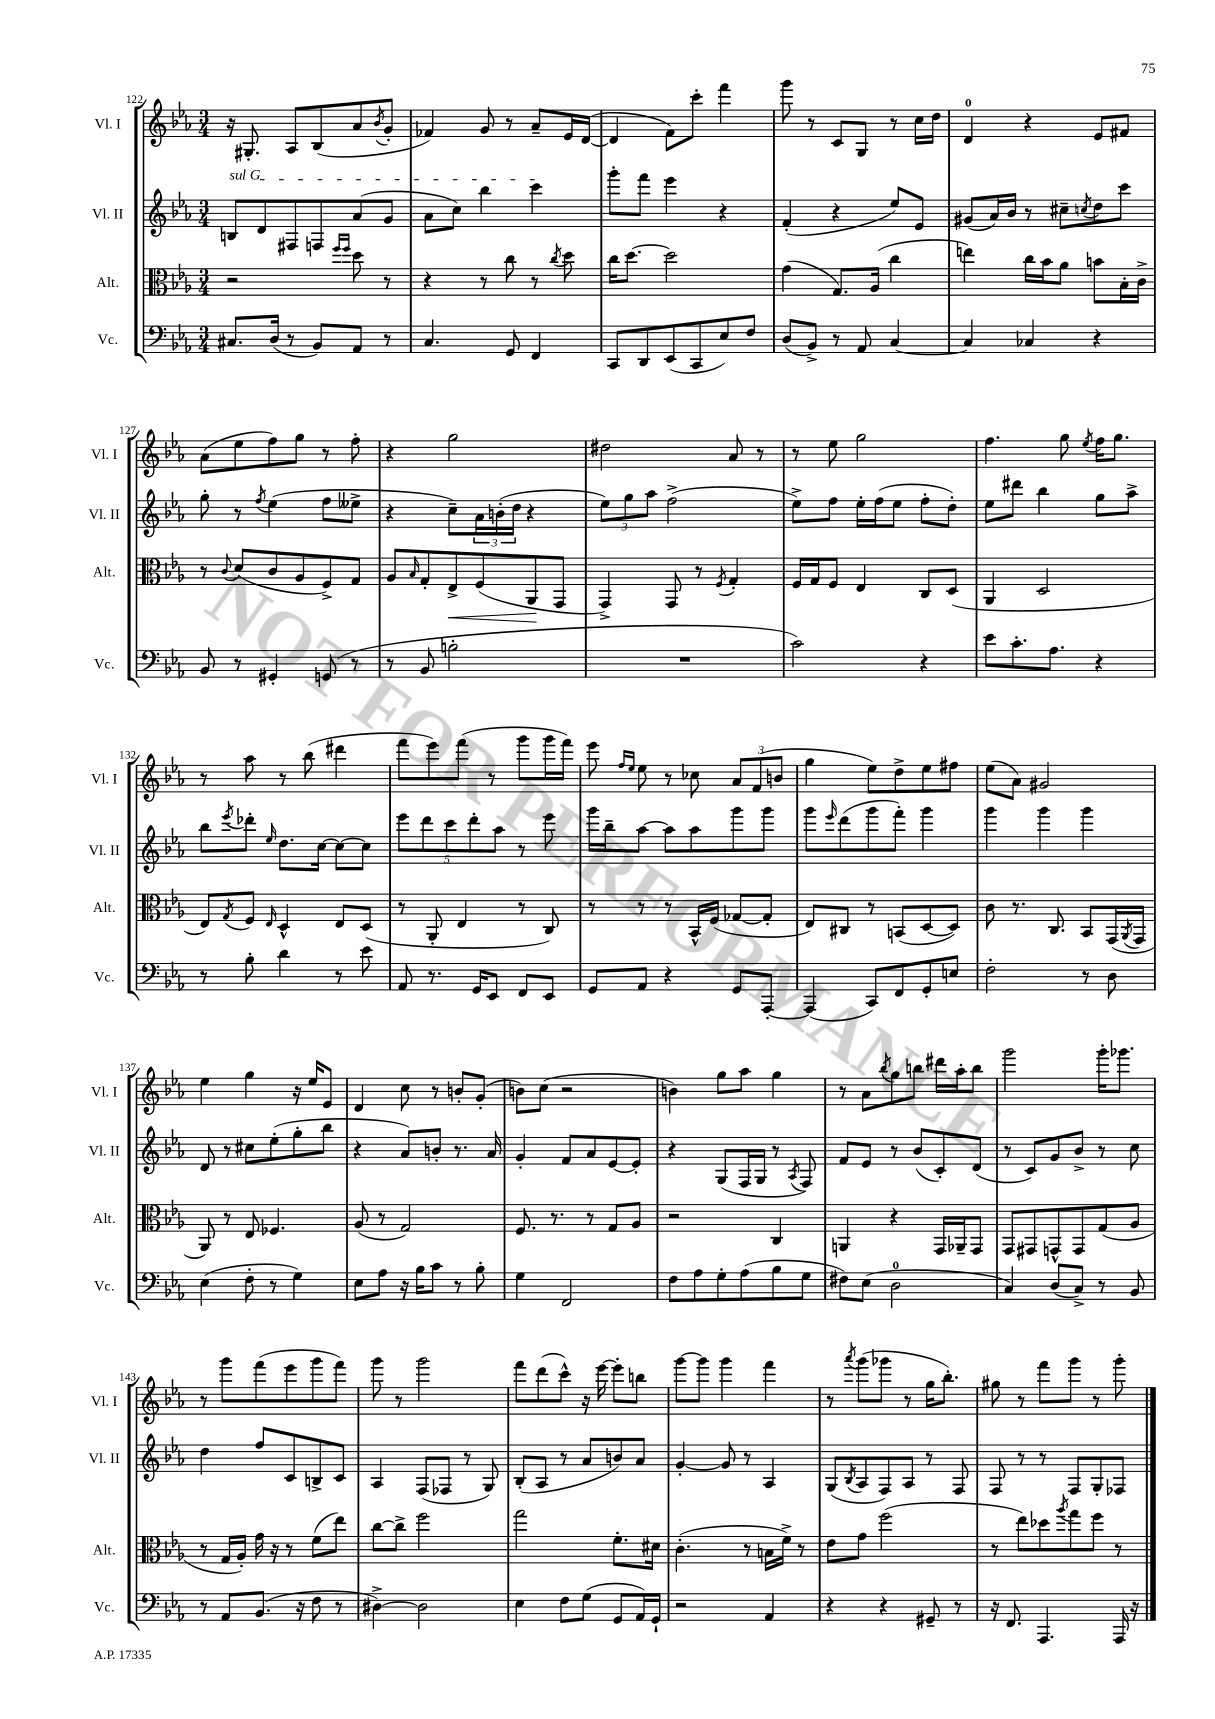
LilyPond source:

<<
\new StaffGroup <<
\new Staff = "s0" \with { instrumentName = "Vl. I" shortInstrumentName = "Vl. I" } {
    \clef treble \key ees \major \numericTimeSignature \time 3/4
    r16 gis8.-. aes8 bes8( aes'8 \acciaccatura { bes'8 } g'8-. |
    fes'4) g'8 r8 aes'8-- ees'16 d'16~( |
    d'4 f'8) c'''8-. f'''4 |
    g'''8 r8 c'8 g8 r8 c''16 d''16 |
    d'4-0 r4 ees'8 fis'8 |
    aes'8( ees''8 f''8) g''8 r8 f''8-. |
    r4 g''2 |
    dis''2 aes'8 r8 |
    r8 ees''8 g''2 |
    f''4. g''8 \acciaccatura { ees''8 } f''16 g''8. |
    r8 aes''8 r8 bes''8( dis'''4 |
    f'''8 ees'''8) f'''8( r8 g'''8 g'''16 f'''16) |
    ees'''8 \grace { f''16 ees''16 } ees''8 r8 ces''8 \tuplet 3/2 { aes'8 f'8( b'8 } |
    g''4 ees''8) d''8-> ees''8 fis''8 |
    ees''8( aes'8) gis'2 |
    ees''4 g''4 r16 ees''16 ees'8 |
    d'4 c''8 r8 b'8-. g'8-.( |
    b'8) c''8( r2 |
    b'4) g''8 aes''8 g''4 |
    r8 aes'8 \acciaccatura { bes''8 } g''8 b''8 dis'''16 aes''16-. b''8 |
    g'''2 g'''16-. ges'''8. |
    r8 g'''8 f'''8( ees'''8 g'''8 f'''8) |
    g'''8 r8 g'''2 |
    f'''8 d'''8( c'''8-^) r16 ees'''16~ ees'''8-. b''8 |
    g'''8~ g'''8 g'''4 f'''4 |
    r8 \acciaccatura { aes'''8 } g'''8( ges'''8 r8 g''16 bes''8.-.) |
    gis''8 r8 f'''8 g'''8 r8 g'''8-. \bar "|." |
}
\new Staff = "s1" \with { instrumentName = "Vl. II" shortInstrumentName = "Vl. II" } {
    \clef treble \key ees \major \numericTimeSignature \time 3/4
    \once \override TextSpanner.bound-details.left.text = \markup { \italic "sul G" } b8\startTextSpan d'8 fis8 f8 aes'8( g'8 |
    aes'8 c''8) bes''4 c'''4\stopTextSpan |
    g'''8-. f'''8 ees'''4 r4 |
    f'4-.( r4 ees''8) ees'8 |
    gis'8( aes'16) bes'16 r8 cis''8-- \acciaccatura { c''8 } d''8 c'''8 |
    g''8-. r8 \acciaccatura { f''8 } ees''4( f''8 eeses''8-> |
    r4 c''8--) \tuplet 3/2 { aes'16 b'16-.( d''16 } r4 |
    \tuplet 3/2 { ees''8) g''8 aes''8 } f''2->( |
    ees''8->) f''8 ees''16-. f''16( ees''8 f''8-. d''8-.) |
    ees''8 dis'''8 bes''4 g''8 aes''8-> |
    bes''8 \acciaccatura { ees'''8 } des'''8-. \grace { ees''16 } d''8. c''16~ c''8~ c''8 |
    \tuplet 5/4 { ees'''8 d'''8 c'''8 d'''8-. aes''8 } r8 ees'''8 |
    g'''16 bes''16-- aes''8~ aes''8 aes''8 g'''8 g'''8 |
    g'''8 \grace { ees'''16 } d'''8( g'''8 f'''8-.) g'''4 |
    g'''4 g'''4 g'''4 |
    d'8 r8 cis''8 ees''8-.( g''8-. bes''8 |
    r4 aes'8) b'8-. r8. aes'16 |
    g'4-. f'8 aes'8 ees'8~ ees'8-. |
    r4 g8( f16 g16 r8 \acciaccatura { aes8 } f8) |
    f'8 ees'8 r8 bes'8( c'8-.) d'8( |
    r8 c'8) g'8 bes'8-> r8 c''8 |
    d''4 f''8 c'8 b8-> c'8 |
    aes4 f8( fes8 r8 g8) |
    bes8-.( aes8 r8 aes'8 b'8) aes'8 |
    g'4~-. g'8 r8 aes4 |
    g8( \acciaccatura { bes8 } aes8 f8) aes8 r8 f8 |
    f8 r8 r8 f8 g8-. fes8 \bar "|." |
}
\new Staff = "s2" \with { instrumentName = "Alt." shortInstrumentName = "Alt." } {
    \clef alto \key ees \major \numericTimeSignature \time 3/4
    r2 \grace { f''16 f''16 } d''8 r8 |
    r4 r8 c''8 r8 \acciaccatura { c''8 } d''8 |
    c''16 d''8.~ d''2 |
    g'4( g8.) aes16( c''4 |
    e''4) c''16 bes'16 aes'8 b'8 bes16-. c'16-> |
    r8 \appoggiatura { c'8 } d'8( c'8 aes8 f8->) g8 |
    aes8 \grace { bes16 } g8-. ees8->\< f8( aes,8\! g,8 |
    g,4->) g,8 r8 \acciaccatura { f8 } g4-. |
    f16 g16 f8 ees4 c8 d8( |
    aes,4 d2 |
    ees8) \acciaccatura { g8 } f8 \grace { ees16 } d4-^ ees8 d8( |
    r8 aes,8-. ees4 r8 c8) |
    r8 r8 r8 bes,16-^ f16( ges8~ ges8-. |
    ees8) cis8 r8 b,8( d8~ d8) |
    c'8 r8. c8. bes,8 g,16( \acciaccatura { aes,8 } g,16 |
    aes,8) r8 ees8 fes4. |
    aes8( r8 g2) |
    f8. r8. r8 g8 aes8 |
    r2 c4 |
    a,4 r4 g,16 aes,16-- g,8 |
    g,8 gis,8 g,8-^ g,8 g8( aes8 |
    r8 g16 aes16-.) g'16 r16 r8 f'8( ees''8) |
    c''8~ c''8-> f''2 |
    g''2 f'8.-. dis'16 |
    c'4.-.( r8 b16 f'16->) r8 |
    ees'8 g'8 f''2( |
    r8 ees''8) des''8 \acciaccatura { aes''8 } g''8 f''8 r8 \bar "|." |
}
\new Staff = "s3" \with { instrumentName = "Vc." shortInstrumentName = "Vc." } {
    \clef bass \key ees \major \numericTimeSignature \time 3/4
    cis8. d16( r8 bes,8) aes,8 r8 |
    c4. g,8 f,4 |
    c,8 d,8 ees,8( c,8 ees8) f8 |
    d8( bes,8->) r8 aes,8 c4~ |
    c4 ces4 r4 |
    bes,8 r8 gis,4-. g,8( r8 |
    r8 bes,8 b2-. |
    R2. |
    c'2) r4 |
    ees'8 c'8.-. aes8. r4 |
    r8 bes8-. d'4 r8 ees'8 |
    aes,8 r8. g,16 ees,8 f,8 ees,8 |
    g,8 aes,8 r4 g,8 aes,,8~-. |
    aes,,4( c,8) f,8 g,8-. e8 |
    f2-. r8 d8 |
    ees4( f8-. r8 g4) |
    ees8 aes8 r16 bes16 c'8 r8 bes8-. |
    g4 f,2 |
    f8 aes8 g8-. aes8( bes8 g8 |
    fis8) ees8( d2-0 |
    c4) d8( c8->) r8 bes,8 |
    r8 aes,8 bes,8.( r16 f8 r8 |
    dis4~->) dis2 |
    ees4 f8 g8( g,8 aes,16) g,16-! |
    r2 aes,4 |
    r4 r4 gis,8-- r8 |
    r16 f,8. aes,,4. aes,,16 r16 \bar "|." |
}
>>
>>
\layout { \context { \Score currentBarNumber = #122 } }
